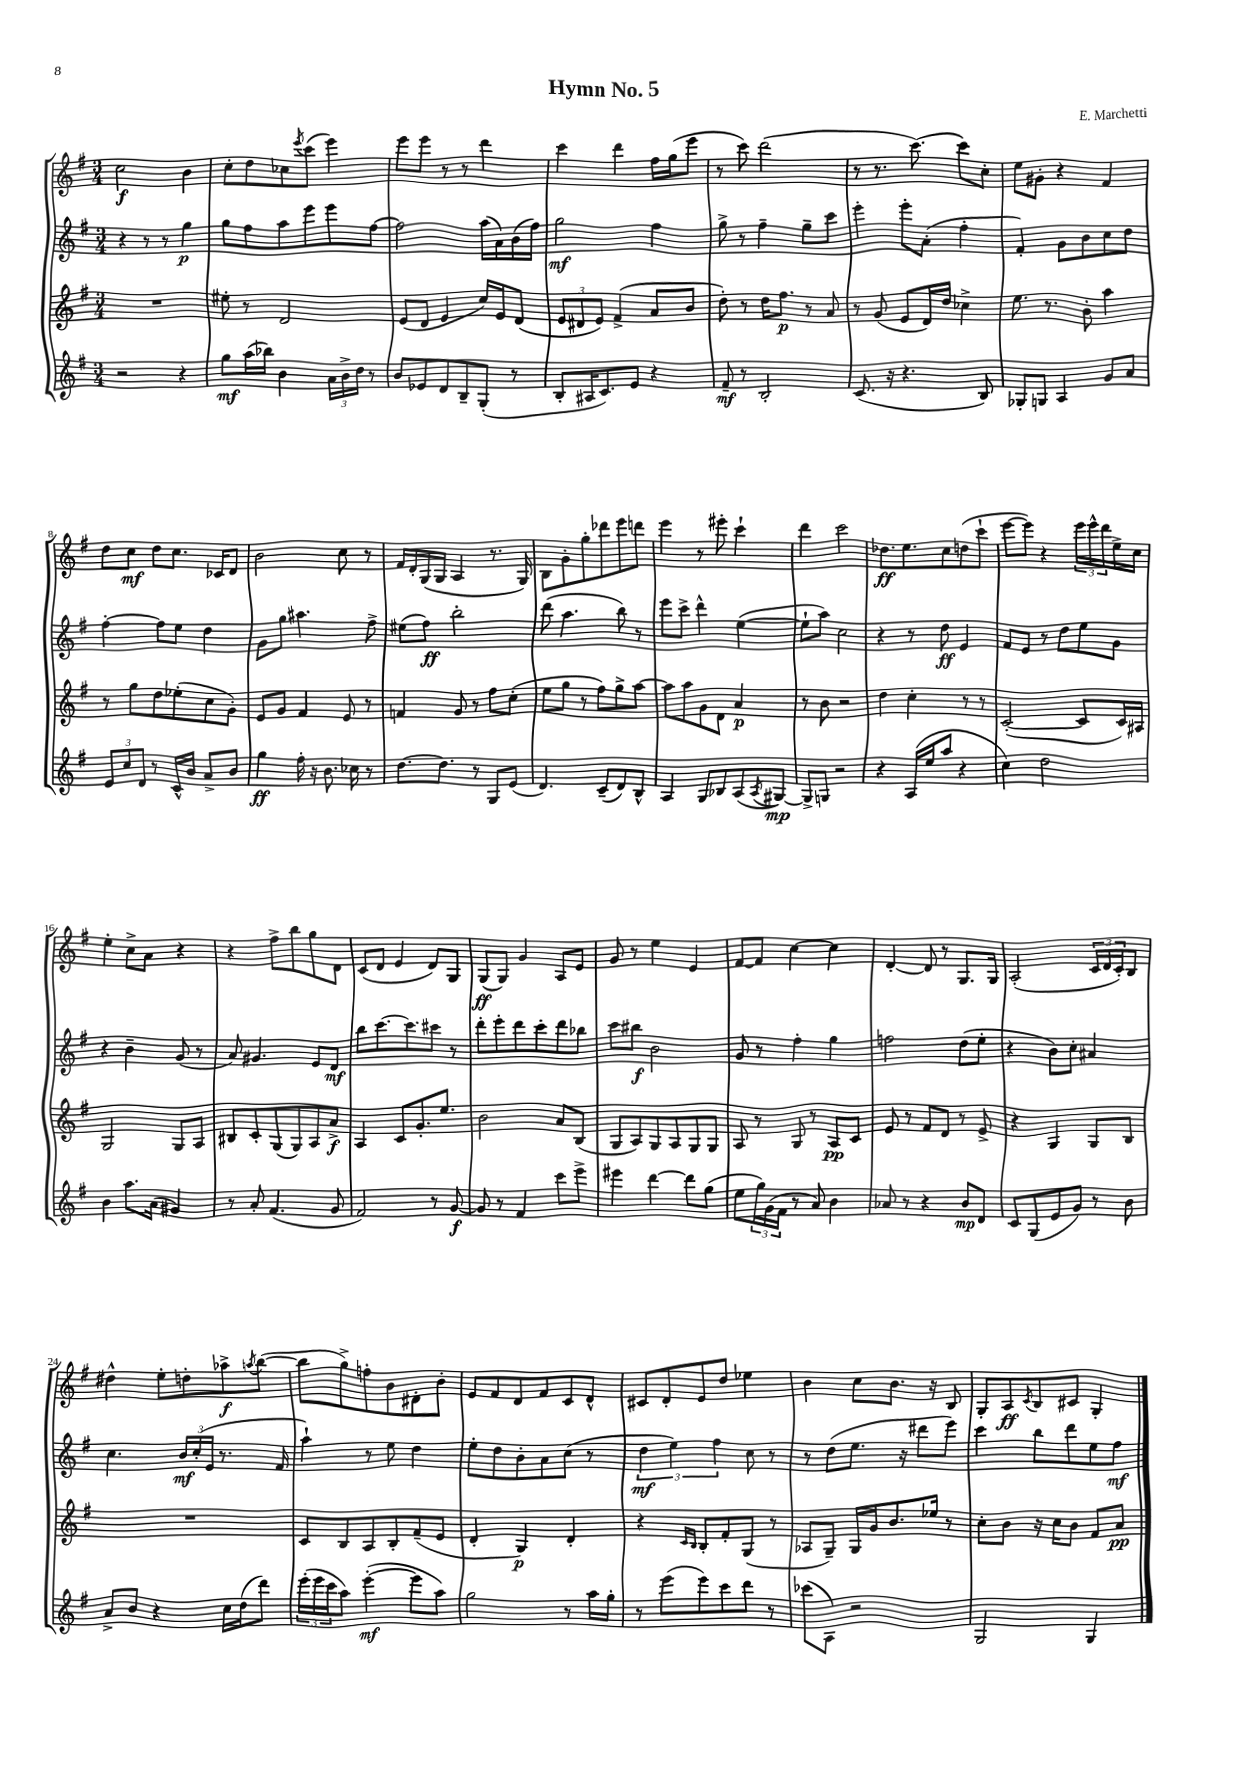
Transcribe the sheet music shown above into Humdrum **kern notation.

**kern	**dynam	**kern	**dynam	**kern	**dynam	**kern	**dynam
*part4	*part4	*part3	*part3	*part2	*part2	*part1	*part1
*staff4	*staff4	*staff3	*staff3	*staff2	*staff2	*staff1	*staff1
*clefG2	*	*clefG2	*	*clefG2	*	*clefG2	*
*k[f#]	*	*k[f#]	*	*k[f#]	*	*k[f#]	*
*M3/4	*	*M3/4	*	*M3/4	*	*M3/4	*
=1	=1	=1	=1	=1	=1	=1	=1
2r	.	2.r	.	4r	.	2cc\	f
.	.	.	.	8r	.	.	.
.	.	.	.	8r	.	.	.
4r	.	.	.	4gg\	p	4b\	.
=2	=2	=2	=2	=2	=2	=2	=2
8gg\L	mf	8ee#X'\	.	8gg\L	.	8cc'\L	.
(16aa\L	.	8r	.	8ff#\	.	8dd\	.
16bb-X\JJ)	.	.	.	.	.	.	.
4b\	.	2d/	.	8aa\	.	8cc-X\	.
.	.	.	.	.	.	8qeee/	.
.	.	.	.	8eee\	.	(8ccc\J	.
24a\LL	.	.	.	8eee\	.	4eee\)	.
24b^\	.	.	.	.	.	.	.
24dd\JJ	.	.	.	.	.	.	.
8r	.	.	.	[8ff#\J	.	.	.
=3	=3	=3	=3	=3	=3	=3	=3
8b/L	.	(8e/L	.	2ff#\]	.	8eee\L	.
8e-X/	.	8d/J	.	.	.	8eee\J	.
8d/	.	4e/	.	.	.	8r	.
8B~/	.	.	.	.	.	8r	.
(8G'/J	.	16cc/LL)	.	(16aa\LL	.	4ddd\	.
.	.	16e/J	.	16a\)	.	.	.
8r	.	(8d/J	.	(16b\	.	.	.
.	.	.	.	16ff#\JJ)	.	.	.
=4	=4	=4	=4	=4	=4	=4	=4
8B'/L	.	12e/L	.	2gg\	mf	4ccc\	.
.	.	12d#X/	.	.	.	.	.
16A#X/K	.	.	.	.	.	.	.
.	.	12e/J)	.	.	.	.	.
8.c/)	.	.	.	.	.	.	.
.	.	(4f#^/	.	.	.	4ddd\	.
8e/J	.	.	.	.	.	.	.
4r	.	8a/L	.	4ff#\	.	16ff#\LL	.
.	.	.	.	.	.	(16gg\J	.
.	.	8b/J	.	.	.	8eee\J	.
=5	=5	=5	=5	=5	=5	=5	=5
8f#~/	mf	8dd'\)	.	8gg^\	.	8r	.
8r	.	8r	.	8r	.	8ccc\)	.
2B'/	.	16dd\KL	.	4ff#~\	.	(2ddd\	.
.	.	8.ff#\J	p	.	.	.	.
.	.	8r	.	8gg~\L	.	.	.
.	.	8a/	.	8ccc\J	.	.	.
=6	=6	=6	=6	=6	=6	=6	=6
(8.c/	.	8r	.	4eee'\	.	8r	.
.	.	(8g/	.	.	.	8.r	.
16r	.	.	.	.	.	.	.
4.r	.	8e/L	.	8eee'\L	.	.	.
.	.	.	.	.	.	[8.ccc\)	.
.	.	16d/L)	.	(8a'\J	.	.	.
.	.	16dd/JJ	.	.	.	.	.
.	.	4cc-X^\	.	4ff#'\	.	8ccc\L]	.
8B/)	.	.	.	.	.	8cc'\J	.
=7	=7	=7	=7	=7	=7	=7	=7
8G-X'/L	.	8.ee\	.	4f#'/)	.	8ee\L	.
8Gn/J	.	.	.	.	.	8g#X'\J	.
.	.	8.r	.	.	.	.	.
4A/	.	.	.	8g\L	.	4r	.
.	.	8b'\	.	8b\	.	.	.
8g/L	.	4aa\	.	8cc\	.	4f#/	.
8a/J	.	.	.	8dd\J	.	.	.
!!LO:LB:g=z
=8	=8	=8	=8	=8	=8	=8	=8
12e/L	.	8r	.	[4ff#'\	.	8dd\L	.
12cc/	.	.	.	.	.	.	.
.	.	8gg\L	.	.	.	8cc\J	mf
12d/J	.	.	.	.	.	.	.
8r	.	8dd\	.	8ff#\L]	.	8dd\L	.
16c^^/LL	.	(8ee-X'\	.	8ee\J	.	8.cc\J	.
16b/JJ	.	.	.	.	.	.	.
8a^/L	.	8cc\	.	4dd\	.	.	.
.	.	.	.	.	.	16c-X/KL	.
8b/J	.	8g'\J)	.	.	.	8d/J	.
=9	=9	=9	=9	=9	=9	=9	=9
4gg\	ff	8e/L	.	8g\L	.	2b\	.
.	.	8g/J	.	8gg\J	.	.	.
16ff#'\	.	4f#/	.	4.aa#X\	.	.	.
16r	.	.	.	.	.	.	.
8.b\	.	.	.	.	.	.	.
.	.	8e/	.	.	.	8cc\	.
16cc-X\	.	.	.	.	.	.	.
8r	.	8r	.	8ff#^\	.	8r	.
=10	=10	=10	=10	=10	=10	=10	=10
[8.dd\L	.	4fn/	.	(8ee#X\L	.	16f#/LL	.
.	.	.	.	.	.	16d'/	.
.	.	.	.	8ff#\J)	ff	(16G/	.
8.dd\J]	.	.	.	.	.	16G/JJ	.
.	.	8g/	.	2bb'\	.	4A/	.
8r	.	8r	.	.	.	.	.
8G/L	.	8ff#\L	.	.	.	8.r	.
(8e/J	.	(8cc'\J	.	.	.	.	.
.	.	.	.	.	.	16G/)	.
=11	=11	=11	=11	=11	=11	=11	=11
4.d/)	.	8ee\L	.	(8ddd\	.	8B\L	.
.	.	8gg\J	.	4.aa\	.	8g'\	.
.	.	8r	.	.	.	8gg'\	.
(8c~/L	.	8ff#\L)	.	.	.	8ddd-X\	.
8d/)	.	8gg^\	.	8bb\)	.	8eee\	.
8B^^/J	.	[8aa\J	.	8r	.	8dddn\J	.
=12	=12	=12	=12	=12	=12	=12	=12
4A/	.	8aa\L]	.	8eee\L	.	4eee\	.
.	.	8aa\	.	8ccc^\J	.	.	.
8G/L	.	8g\	.	4ddd^^\	.	8r	.
8B-X/	.	8d\J	.	.	.	8eee#X'\	.
(8A/	.	4a/	p	([4ee\	.	4ccc`\	.
8qA/	.	.	.	.	.	.	.
[8G#X/J)	mp	.	.	.	.	.	.
=13	=13	=13	=13	=13	=13	=13	=13
8G#^/L]	.	8r	.	8ee`\L]	.	4ddd\	.
8Gn/J	.	8b\	.	8aa\J)	.	.	.
2r	.	2r	.	2cc\	.	2ccc\	.
=14	=14	=14	=14	=14	=14	=14	=14
4r	.	4dd\	.	4r	.	8.dd-X\L	ff
.	.	.	.	.	.	8.ee\	.
(16A/LL	.	4cc'\	.	8r	.	.	.
16ee/J	.	.	.	.	.	.	.
8aa/J	.	.	.	8dd\	ff	8cc\	.
4r	.	8r	.	4e/	.	(8ddn\	.
.	.	8r	.	.	.	8ccc`\J	.
=15	=15	=15	=15	=15	=15	=15	=15
4cc\)	.	([2c'/	.	8f#/L	.	[8eee\L	.
.	.	.	.	8e/J	.	8eee\J])	.
2dd\	.	.	.	8r	.	4r	.
.	.	.	.	8dd\L	.	.	.
.	.	8c/L]	.	8ee\	.	24eee\LL	.
.	.	.	.	.	.	24eee^^\	.
.	.	.	.	.	.	24ddd\	.
.	.	16c/L)	.	8g\J	.	16ee^\	.
.	.	16A#X/JJ	.	.	.	16cc\JJ	.
!!LO:LB:g=z
=16	=16	=16	=16	=16	=16	=16	=16
4b\	.	2G/	.	4r	.	4ee'\	.
8.aa\L	.	.	.	4b~\	.	8cc^\L	.
.	.	.	.	.	.	8a\J	.
(16a\Jk	.	.	.	.	.	.	.
4g#X/)	.	8G/L	.	(8g/	.	4r	.
.	.	8A/J	.	8r	.	.	.
=17	=17	=17	=17	=17	=17	=17	=17
8r	.	8B#X/L	.	8a/)	.	4r	.
8a'/	.	8c'/	.	4.g#X/	.	.	.
(4.f#/	.	(8G/	.	.	.	8ff#^\L	.
.	.	8G/)	.	.	.	8bb\	.
.	.	8A/	.	8e/L	.	8gg\	.
8g/	.	8a^/J	f	8d/J	mf	8d\J	.
=18	=18	=18	=18	=18	=18	=18	=18
2f#/)	.	4A/	.	8bb\L	.	(8c/L	.
.	.	.	.	[8.ccc\	.	8d/J	.
.	.	8c/L	.	.	.	4e/	.
.	.	.	.	8.ccc\]	.	.	.
.	.	8.g'/	.	.	.	.	.
8r	.	.	.	8ccc#X\J	.	8d/L)	.
.	.	8.ee/J	.	.	.	.	.
[8g/	f	.	.	8r	.	8G/J	.
=19	=19	=19	=19	=19	=19	=19	=19
8g/]	.	2b\	.	8ddd'\L	.	(8G/L	ff
8r	.	.	.	8eee'\	.	8G/J)	.
4f#/	.	.	.	8ddd\	.	4g/	.
.	.	.	.	8ccc'\	.	.	.
8ccc\L	.	8a/L	.	8ddd\	.	8A/L	.
8eee^\J	.	(8B/J	.	8bb-X\J	.	8e/J	.
=20	=20	=20	=20	=20	=20	=20	=20
4eee#X\	.	8G/L	.	8ccc\L	.	8g/	.
.	.	8A/)	.	8bb#X\J	f	8r	.
[4ddd\	.	8G/	.	2b\	.	4ee\	.
.	.	8A/	.	.	.	.	.
8ddd\L]	.	8G/	.	.	.	4e/	.
(8gg\J	.	8G/J	.	.	.	.	.
=21	=21	=21	=21	=21	=21	=21	=21
8ee\L	.	8A/	.	8g/	.	[8f#/L	.
24gg\L)	.	8r	.	8r	.	8f#/J]	.
(24g\	.	.	.	.	.	.	.
24f#\JJ	.	.	.	.	.	.	.
8r	.	8G/	.	4ff#'\	.	[4cc\	.
8a/)	.	8r	.	.	.	.	.
4b\	.	8A/L	pp	4gg\	.	4cc\]	.
.	.	8c/J	.	.	.	.	.
=22	=22	=22	=22	=22	=22	=22	=22
8a-X/	.	8e/	.	2ffn\	.	[4d'/	.
8r	.	8r	.	.	.	.	.
4r	.	8f#/L	.	.	.	8d/]	.
.	.	8d/J	.	.	.	8r	.
8b/L	mp	8r	.	(8dd\L	.	8.G/L	.
8d/J	.	8e^/	.	8ee'\J	.	.	.
.	.	.	.	.	.	16G/Jk	.
=23	=23	=23	=23	=23	=23	=23	=23
8c/L	.	4r	.	4r	.	(2A'/	.
(8G/	.	.	.	.	.	.	.
8e/	.	4G/	.	8b\L)	.	.	.
8g/J)	.	.	.	8cc'\J	.	.	.
8r	.	8G/L	.	4a#X/	.	24c/LL	.
.	.	.	.	.	.	24d/	.
.	.	.	.	.	.	24c'/J)	.
8b\	.	8B/J	.	.	.	8B/J	.
!!LO:LB:g=z
=24	=24	=24	=24	=24	=24	=24	=24
8a^/L	.	2.r	.	4.cc\	.	4dd#X^^\	.
8b/J	.	.	.	.	.	.	.
4r	.	.	.	.	.	8ee'\L	.
.	.	.	.	24b/LL	mf	8ddn'\	.
.	.	.	.	(24cc'/	.	.	.
.	.	.	.	24e/JJ	.	.	.
16cc\LL	.	.	.	8.r	.	8aa-X^\	f
(16dd\J	.	.	.	.	.	.	.
.	.	.	.	.	.	8qaan/	.
8ddd\J)	.	.	.	.	.	([8bb\J	.
.	.	.	.	16f#/	.	.	.
=25	=25	=25	=25	=25	=25	=25	=25
(24eee'\LL	.	8c/L	.	4aa`\)	.	8bb\L]	.
24eee\	.	.	.	.	.	.	.
24ccc\J	.	.	.	.	.	.	.
8aa\J)	.	8B/	.	.	.	8gg^\)	.
([4eee'\	mf	8A/	.	8r	.	8ffn'\	.
.	.	8B'/	.	8ee\	.	8b\	.
8eee\L]	.	(8f#~/	.	4dd\	.	8d#X'\	.
8aa\J)	.	8e/J	.	.	.	8b'\J	.
=26	=26	=26	=26	=26	=26	=26	=26
2gg\	.	4d'/	.	8ee'\L	.	8e/L	.
.	.	.	.	8dd\	.	8f#/	.
.	.	4G/)	p	8b'\	.	8d/	.
.	.	.	.	8a\	.	8f#/	.
8r	.	4d'/	.	(8cc\J	.	8c/	.
16aa\LL	.	.	.	8r	.	8d^^/J	.
16gg'\JJ	.	.	.	.	.	.	.
=27	=27	=27	=27	=27	=27	=27	=27
8r	.	4r	.	6dd\	mf	8c#X/L	.
(8eee\L	.	.	.	.	.	8d'/	.
.	.	.	.	6ee\)	.	.	.
.	.	16qqc/LL	.	.	.	.	.
.	.	16qqB/JJ	.	.	.	.	.
8eee\)	.	8B'/L	.	.	.	8e/	.
.	.	.	.	6ff#\	.	.	.
8ccc\	.	8f#'/	.	.	.	8dd/J	.
8ddd\J	.	(8G/J	.	8cc\	.	4ee-X\	.
8r	.	8r	.	8r	.	.	.
=28	=28	=28	=28	=28	=28	=28	=28
(8ccc-X\L	.	8A-X/L	.	8r	.	4b\	.
8A\J)	.	8G~/J)	.	(8dd\L	.	.	.
2r	.	16G/LL	.	8.ee\J	.	8cc\L	.
.	.	16g/J	.	.	.	.	.
.	.	8.b/	.	.	.	8.b\J	.
.	.	.	.	16r	.	.	.
.	.	.	.	8ddd#X\L	.	.	.
.	.	16ee-X/Jk	.	.	.	16r	.
.	.	8r	.	8eee\J)	.	8B/	.
=29	=29	=29	=29	=29	=29	=29	=29
2G/	.	8cc'\L	.	4ccc\	.	8G'/L	.
.	.	8b\J	.	.	.	8A/	ff
.	.	.	.	.	.	8qc/	.
.	.	16r	.	8bb\L	.	8B/	.
.	.	16cc\KL	.	.	.	.	.
.	.	8b\J	.	8ddd\	.	8c#X/J	.
4G/	.	8f#/L	.	8ee\	.	4G'/	.
.	.	8a/J	pp	8ff#\J	mf	.	.
==	==	==	==	==	==	==	==
*-	*-	*-	*-	*-	*-	*-	*-
